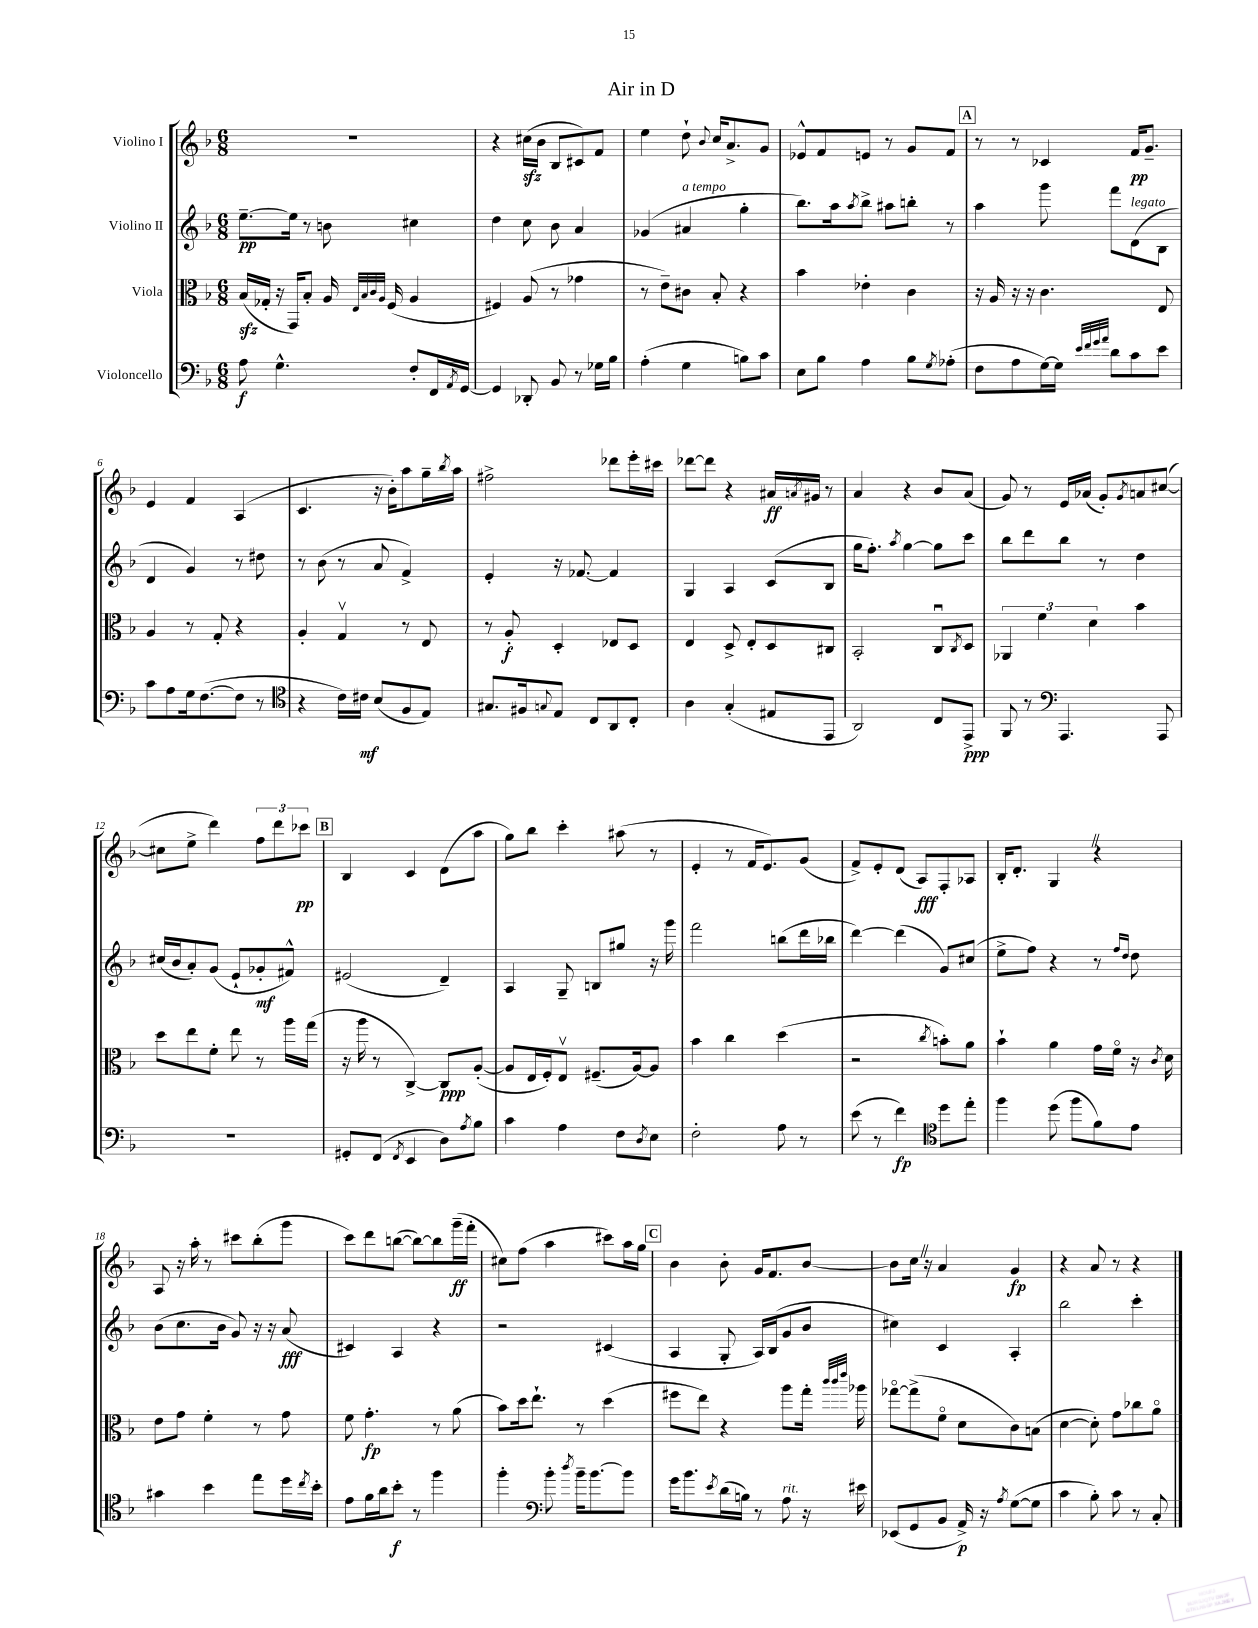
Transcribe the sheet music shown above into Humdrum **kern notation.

**kern	**kern	**kern	**kern
*staff4	*staff3	*staff2	*staff1
*clefF4	*clefC3	*clefG2	*clefG2
*k[b-]	*k[b-]	*k[b-]	*k[b-]
*M6/8	*M6/8	*M6/8	*M6/8
8A\	(16B-/LL	[8.ee~\L	2.r
.	16G-'/JJ	.	.
4.G^^\	16r	.	.
.	16GG/LK)	16ee\]Jk	.
.	8B-'/J	8r	.
.	16A/	8b\	.
.	32qqE/LLL	.	.
.	32qqB-/	.	.
.	32qqc/	.	.
.	32qqA/JJJ	.	.
.	(16F/	.	.
8F'/L	4A/	4cc#\	.
16FF/L	.	.	.
8qAA/	.	.	.
[16GG/JJ	.	.	.
=	=	=	=
4GG/]	4F#/)	4dd\	4r
8DD-'/	(8A/	8cc\	(16cc#\LL
.	.	.	16b-\JJ
8BB-/	8r	8b-\	8B-/L
8r	4g-\	4a/	8c#/)
16G-\LL	.	.	8f/J
16B-\JJ	.	.	.
=	=	=	=
(4A'\	8r	(4g-/	4ee\
.	8e~\L)	.	.
4G\	8c#\J	4a#/	8dd`\
.	.	.	8qqb-/
.	8B-'/	.	16cc/LK
.	.	.	8.a^/
8B\L)	4r	4gg'\	.
8c\J	.	.	8g/J
=	=	=	=
8E\L	4b-\	8.bb-\L)	8e-^^/L
8B-\J	.	.	8f/
.	.	16aa\k	.
.	.	8qaa/	.
4A\	4e-'\	8bb-^\J	8e/J
.	.	8aa#\L	8r
8B-\L	4c\	8bb'\J	8g/L
8qG/	.	.	.
(8A-'\J	.	8r	8f/J
=	=	=	=
8F\L	16r	4aa\	8r
.	16A/	.	.
8A\	16r	.	8r
.	16r	.	.
[16G\L)	4.c\	8ggg\	4c-/
16G\]JJ	.	.	.
32qqe/LLL	.	.	.
32qqf/	.	.	.
32qqg/	.	.	.
32qqa/JJJ	.	.	.
8d\L	.	8fff\L	.
8c\	.	(8d\	16f/LK
.	.	.	8.g~/J
8e\J	8E/	8B-\J	.
=	=	=	=
8c\L	4A/	4d/	4e/
8A\	.	.	.
16G\k	8r	4g/)	4f/
([8.F\	.	.	.
.	8G'/	.	.
8F\]J	4r	8r	(4A/
8r	.	8dd#\	.
=	=	=	=
*clefC4	*	*	*
4r	4A'/	8r	4.c/
.	.	(8b-\	.
16c\LL)	4Gv/	8r	.
16c#\JJ	.	.	.
(8B-/L	.	8a/	16r
.	.	.	16b-'\LK)
8F/	8r	4f^/)	8aa\
8E/J)	8E/	.	16gg~\L
.	.	.	8qbb-/
.	.	.	16aa\JJ
=	=	=	=
8.G#/L	8r	4e'/	2ff#^\
.	8A'/	.	.
16F#/k	.	.	.
8qqG/	.	.	.
8E/J	4D'/	16r	.
.	.	[8.f-/	.
8C/L	.	.	.
8AA/	8E-/L	4f-/]	8ddd-\L
8C'/J	8D/J	.	16eee'\L
.	.	.	16ccc#\JJ
=	=	=	=
4A\	4E/	4G/	[8ddd-\L
.	.	.	8ddd-\]J
(4G'/	8D^/	4A/	4r
.	8E'/L	.	.
8E#/L	8D/	(8c/L	16a#/LL
.	.	.	8qa/
.	.	.	16g#/JJ
8EE/J	8C#/J	8B-/J	8r
=	=	=	=
2AA/)	2BB-'/	16gg\LK	4a/
.	.	8.ff'\J)	.
.	.	8qaa/	.
.	.	[4gg\	4r
8C/L	8Cu/L	8gg\]L	8b-/L
.	8qC/	.	.
8EE^/J	8D/J	8ccc\J	(8a/J
=	=	=	=
8FF/	6AA-/	8bb-\L	8g/)
8r	.	8ddd\	8r
.	6f\	.	.
*clefF4	*	*	*
4.AAA/	.	8bb-\J	16e/LL
.	.	.	(16a-/JJ
.	6d\	.	.
.	.	8r	8g'/L)
.	.	.	8qg/
.	4b-\	4dd\	8a/
8AAA/	.	.	([8cc#/J
=	=	=	=
2.r	8dd\L	(16cc#/LL	8cc#\]L
.	.	16b-/J	.
.	8ee\	8a'/)	8ee^\J
.	8f'\J	(8g/J	4ddd\)
.	8ee\	8e`/L	.
.	8r	8g-'/	12ff\L
.	.	.	12ddd\
.	16aa\LL	8f#^^/J)	.
.	.	.	12ccc-\J
.	(16gg\JJ	.	.
=	=	=	=
8GG#'/L	16r	(2e#/	4B-/
.	16aa\	.	.
(8FF/J	8r	.	.
8qFF/	.	.	.
4EE/	[4C^/)	.	4c/
8D\L)	8C/]L	4d~/)	(8d\L
8qA/	.	.	.
8B-\J	([8A'/J	.	8aa\J
=	=	=	=
4c\	8A/]L	4A/	8gg\L)
.	16E/L	.	8bb-\J
.	16F'/J)	.	.
4A\	8Ev/J	8G~/	4ccc'\
.	(8.F#~/L	8B/L	.
8F\L	.	8gg#/J	(8aa#\
.	[16A/k)	.	.
8qD/	.	.	.
8E\J	8A/]J	16r	8r
.	.	16ggg\	.
=	=	=	=
2F'\	4b-\	2fff\	4e'/
.	4cc\	.	8r
.	.	.	16f/LK
.	.	.	8.e/)
8A\	(4dd\	(8bb\L	.
8r	.	16ddd\L	(8g/J
.	.	16bb-\JJ	.
=	=	=	=
(8e\	2r	[4ddd\)	8f^/L)
8r	.	.	8e'/
4f\)	.	(4ddd\]	(8d/J
.	.	.	8A/L)
*clefC4	*	*	*
.	8qcc/	.	.
8dd\L	8b'\L)	8g/L)	8F'/
8ee'\J	8a\J	(8cc#/J	8A-/J
=	=	=	=
4ff\	4b-`\	8ee^\L	16B-'/LK
.	.	.	8.d'/J
.	.	8ff\J)	.
(8dd\	4a\	4r	4G/
8ff\L	.	.	.
8f\)	16g\LL	8r	4r
.	16fo\JJ	.	.
.	.	16qqff/LL	.
.	.	16qqdd/JJ	.
8e\J	16r	8dd\	.
.	8qc/	.	.
.	16d\	.	.
=	=	=	=
4g#\	8e\L	(8b-\L	8A/
.	8g\J	8.cc\	16r
.	.	.	16aa'\
4b-\	4f'\	.	8r
.	.	16b-\Jk	.
.	.	8g/)	8ccc#\L
8ee\L	8r	16r	(8bb-'\
.	.	16r	.
16dd\L	8g\	(8a/	8ggg\J
8qcc/	.	.	.
16b-'\JJ	.	.	.
=	=	=	=
8e\L	8f\	4c#/)	8ccc\L)
16f\L	4.g'\	.	8ddd\
16a\J	.	.	.
8b-'\J	.	4A/	([8bb\J
8r	.	.	8bb\_L)
4ff\	8r	4r	8bb\]
.	(8a\	.	(16ggg~\L
.	.	.	16fff'\JJ
=	=	=	=
4ff'\	8b-\L)	2r	8cc#\L)
.	16dd\k	.	(8ff\J
.	8.ee`\J	.	.
*clefF4	*	*	*
8b-'\	.	.	4aa\
8qdd/	.	.	.
16b-~\LK	8r	.	.
[8.b-\	.	.	.
.	(4dd\	(4c#/	8ccc#\L)
8b-\]J	.	.	16aa\L
.	.	.	16gg\JJ
=	=	=	=
16g\LK	8ff#\L	4A/	4b-\
8.b-\	.	.	.
.	8ee\J)	.	.
8qe/	.	.	.
(16d\L	4r	8G'/	8b-'\
16B\JJ)	.	.	.
8r	.	16A/LL)	16g/LK
.	.	(16B-/J	8.f/
8A\	8aa\L	8g/	.
16r	16gg'\Jk	8b-/J	[8b-/J
.	32qqccc/LLL	.	.
.	32qqccc/	.	.
.	32qqeee/JJJ	.	.
16e#\	16aa-\	.	.
=	=	=	=
(8EE-/L	[8gg-o\L	4cc#\)	8b-\]L
8GG/	(8gg-^\]	.	16cc\Jk
.	.	.	16r
8BB-/J	8fo\J	4c/	4a/
16AA^/)	8d\L	.	.
16r	.	.	.
8qA/	.	.	.
([8G\L	8c\)	4A'/	4g/
8G\]J	(8B\J	.	.
=	=	=	=
4c\	[4d\	2bb-\	4r
8B-'\)	8d'\])	.	8a/
8c\	8g\L	.	8r
8r	8cc-\	4ccc'\	4r
8C'/	8ao\J	.	.
==	==	==	==
*-	*-	*-	*-
